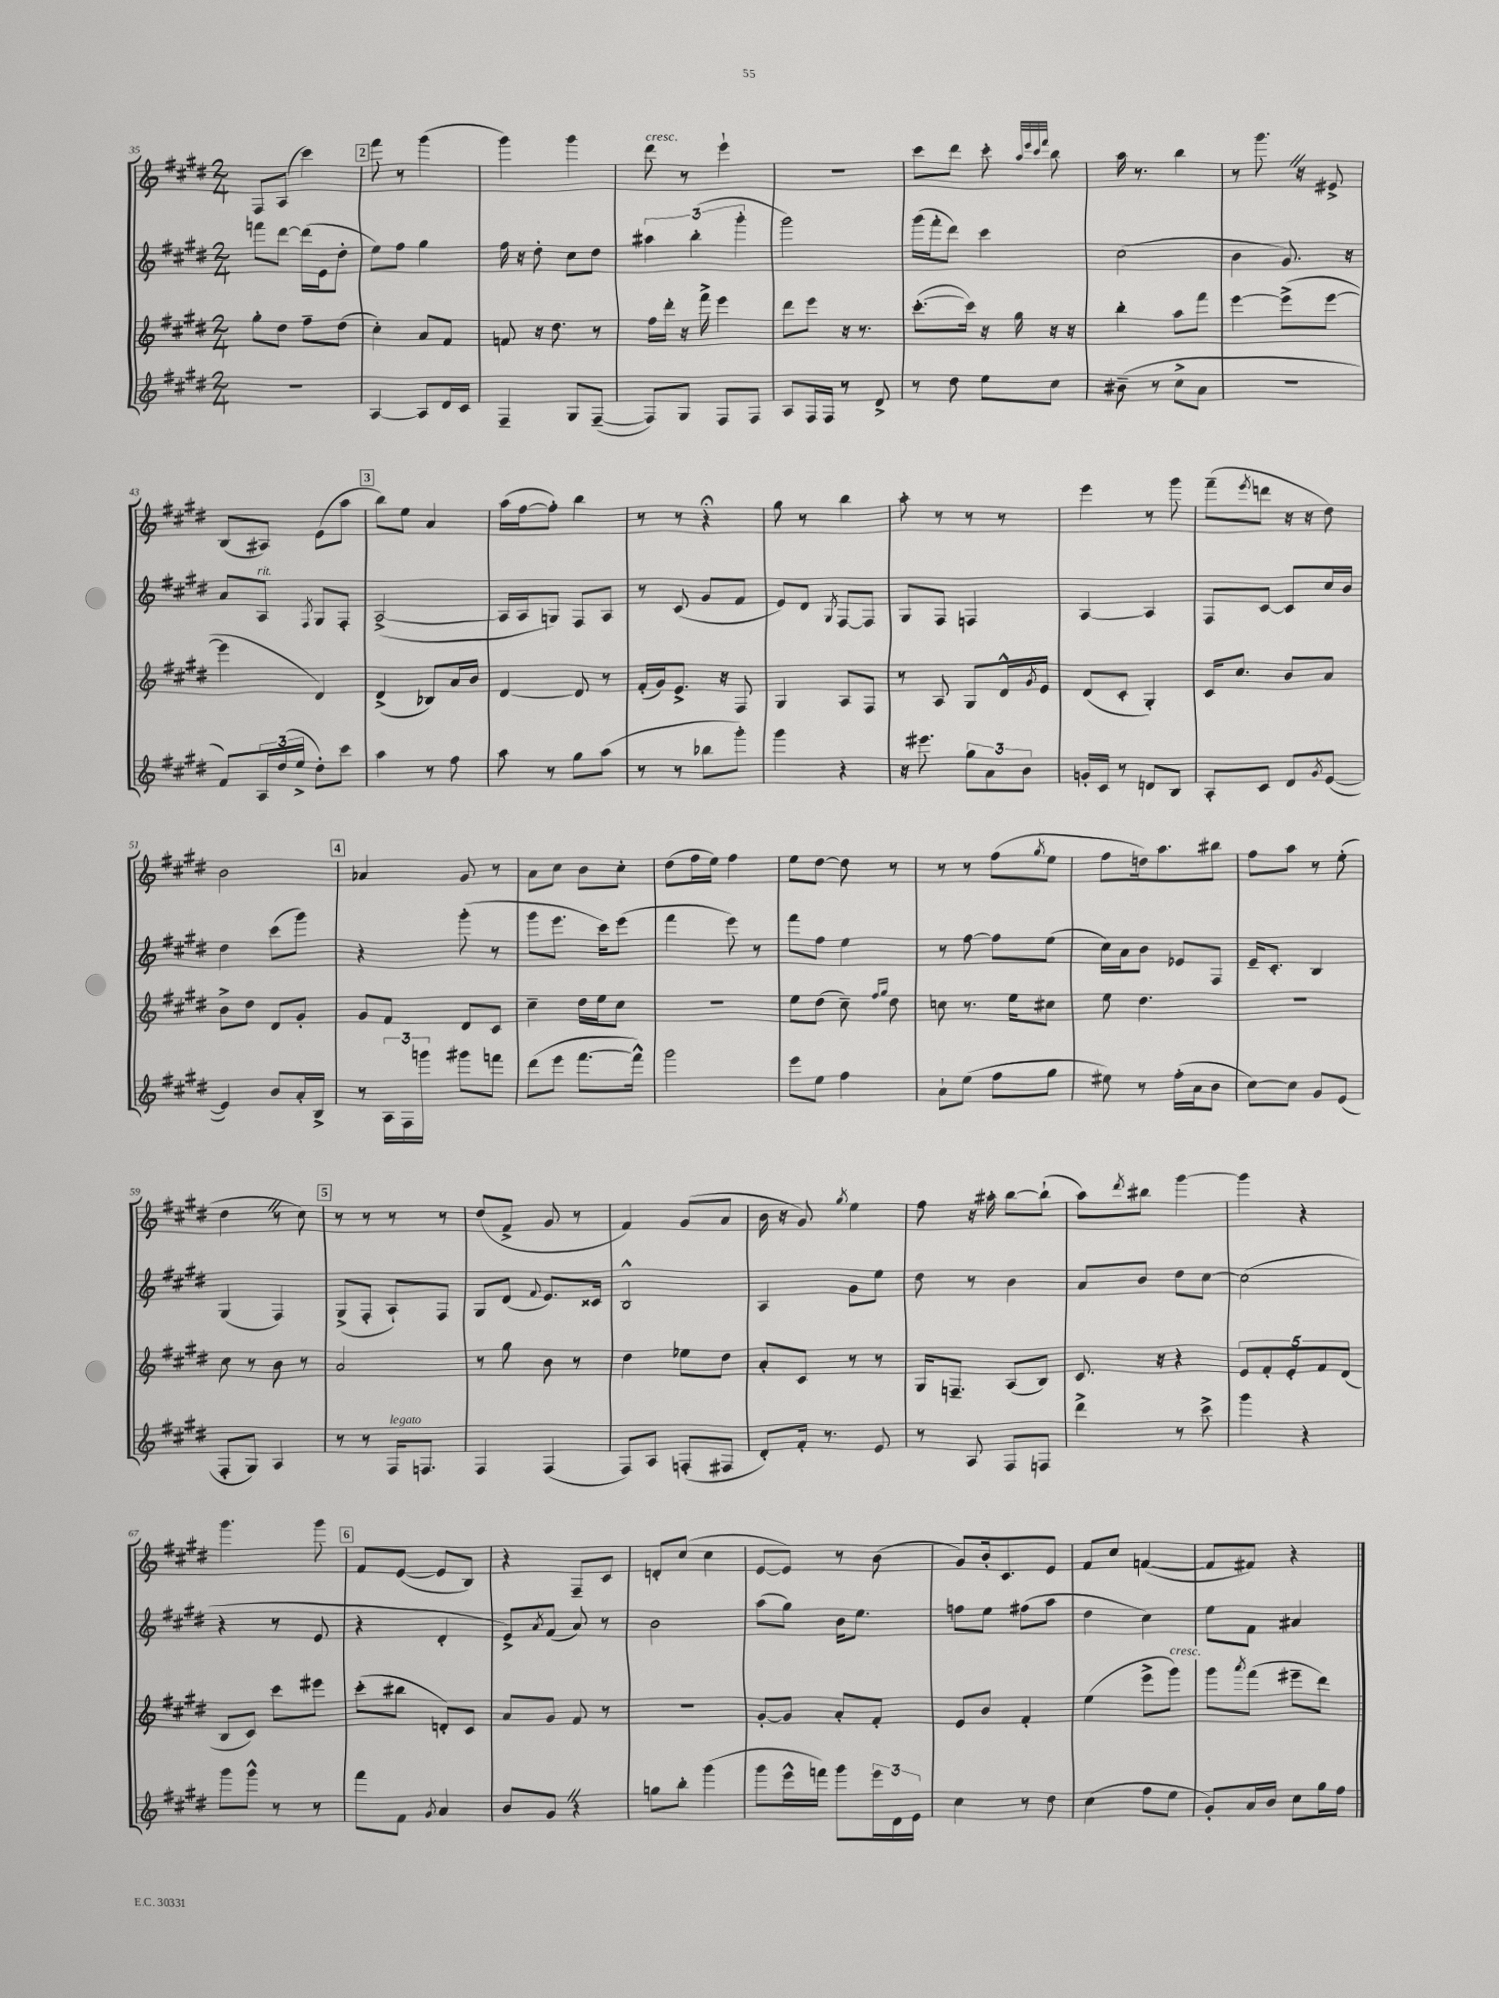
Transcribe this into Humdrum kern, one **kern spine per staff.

**kern	**kern	**kern	**kern
*part4	*part3	*part2	*part1
*staff4	*staff3	*staff2	*staff1
*clefG2	*clefG2	*clefG2	*clefG2
*k[f#c#g#d#]	*k[f#c#g#d#]	*k[f#c#g#d#]	*k[f#c#g#d#]
*M2/4	*M2/4	*M2/4	*M2/4
=35	=35	=35	=35
2r	8gg#'\L	8fffn\L	8F#/L
.	8dd#\J	[8ddd#\J	(8A/J
.	8ff#~\L	(16ddd#\LL]	4ccc#\)
.	.	16e\J	.
.	(8dd#\J	8dd#'\J	.
!!LO:REH:place=s1:t=2
=36	=36	=36	=36
[4A/	4cc#'\)	8ee\L)	8fff#\
.	.	8ff#\J	8r
8A/L]	8a/L	4gg#\	(4ggg#\
16d#/L	8f#/J	.	.
16c#/JJ	.	.	.
=37	=37	=37	=37
4F#~/	8fn/	16ff#\	4ggg#\)
.	.	16r	.
.	16r	8dd#'\	.
.	8.dd#\	.	.
8G#/L	.	8cc#\L	4ggg#\
([8F#~/J	8r	8dd#\J	.
=38	=38	=38	=38
!	!	!	!LO:TX:a:i:t=cresc.
8F#/L])	16ff#\LL	6aa#X\	8ddd#\
.	16ddd#'\JJ	.	.
8G#/J	16r	.	8r
.	.	(6bb'\	.
.	16fff#^\	.	.
8F#/L	4eee\	.	4eee`\
.	.	6ggg#'\	.
8F#/J	.	.	.
=39	=39	=39	=39
8A/L	8ddd#\L	2ggg#\)	2r
16F#/L	8eee\J	.	.
16F#/JJ	.	.	.
8r	16r	.	.
.	8.r	.	.
8d#^/	.	.	.
=40	=40	=40	=40
8r	([8.ccc#'\L	(16ggg#\LL	8ccc#\L
.	.	16fff#'\J	.
8dd#\	.	8ddd#\J)	8ddd#\J
.	16ccc#\Jk])	.	.
8ee\L	16r	4ccc#\	8ccc#'\
.	16gg#\	.	.
.	.	.	32qqaa/LLL
.	.	.	32qqeee/
.	.	.	32qqccc#/
.	.	.	32qqfff#/JJJ
8cc#\J	16r	.	8bb\
.	16r	.	.
=41	=41	=41	=41
(8b#X~\	4bb'\	(2cc#\	16aa\
.	.	.	8.r
8r	.	.	.
8cc#^\L	8aa\L	.	4bb\
8a\J	8fff#\J	.	.
=42	=42	=42	=42
2r	[4eee\	4b\	8r
.	.	.	8.ggg#Z\
.	(8eee^\L]	8.g#/)	.
.	.	.	16r
.	[8eee\J	.	8e#X^/
.	.	16r	.
!!LO:LB:g=z
=43	=43	=43	=43
8f#/L)	4eee\]	8a/L	(8B/L
!	!	!LO:TX:a:i:t=rit.	!
24A/L	.	8A/J	8A#X/J)
(24dd#/	.	.	.
24ee^/JJ	.	.	.
.	.	8qF#/	.
8dd#'\L)	4d#/)	8G#/L	(8e\L
8ccc#\J	.	8F#'/J	8aa\J
!!LO:REH:place=s1:t=3
=44	=44	=44	=44
4aa\	(4d#^/	([2A^/	8bb\L)
.	.	.	8ee\J
8r	8B-X/L)	.	4a/
8ff#\	16a/L	.	.
.	16b/JJ	.	.
=45	=45	=45	=45
8aa\	[4d#/	16A/LL]	(16aa\LL
.	.	16A/J	[16ff#\J
8r	.	8Gn/J)	8ff#'\J])
8gg#\L	8d#/]	8F#/L	4bb\
(8aa\J	8r	8A/J	.
=46	=46	=46	=46
8r	(16f#'/LL	8r	8r
.	16g#/J)	.	.
8r	8.e^/J	(8c#/	8r
8bb-X\L	.	8g#/L	4r;<
.	16r	.	.
8ggg#'\J)	8F#/	8f#/J	.
=47	=47	=47	=47
4ggg#\	4G#/	8e/L)	8gg#\
.	.	8d#/J	8r
.	.	8qG#/	.
4r	8A/L	[8F#/L	4bb\
.	8F#/J	8F#/J]	.
=48	=48	=48	=48
16r	8r	8G#/L	8aa'\
8.eee#X\	.	.	.
.	8A/	8F#/J	8r
12gg#\L	8G#/L	4Fn/	8r
12a\	.	.	.
.	16d#^^/L	.	8r
12b\J	.	.	.
.	8qg#/	.	.
.	16e/JJ	.	.
=49	=49	=49	=49
16gn'/LL	(8d#/L	[4A/	4eee\
16c#/JJ	.	.	.
8r	8c#'/J	.	.
8dn/L	4G#'/)	4A/]	8r
8B/J	.	.	8ggg#\
=50	=50	=50	=50
8A'/L	16c#/KL	8F#/L	(8fff#~\L
.	8.cc#/J	.	.
.	.	.	8qeee/
8c#/J	.	[8c#/J	8dddn\J
8d#/L	8b/L	8c#/L]	16r
.	.	.	16r
8qg#/	.	.	.
([8e/J	8a/J	16cc#/L	8dd#\)
.	.	16b/JJ	.
!!LO:LB:g=z
=51	=51	=51	=51
4e/])	8b^\L	4dd#\	2b\
.	8dd#\J	.	.
8b/L	8d#/L	(8ccc#\L	.
16a'/L	8g#'/J	8ggg#\J)	.
16B^/JJ	.	.	.
!!LO:REH:place=s1:t=4
=52	=52	=52	=52
8r	8g#/L	4r	4a-X/
24A\LL	8f#/J	.	.
24F#\	.	.	.
24gggn\JJ	.	.	.
8ggg#X\L	8d#/L	(8ggg#'\	8g#/
8fffn\J	8c#/J	8r	8r
=53	=53	=53	=53
(8ddd#\L	4cc#~\	8ggg#\L	8a\L
8eee\J	.	8.eee\J	8cc#\J
[8.fff#\L	16dd#\LL	.	8b\L
.	16ee\J	16ccc#\KL)	.
.	8cc#\J	(8eee\J	8cc#'\J
16fff#^^\Jk])	.	.	.
=54	=54	=54	=54
2ggg#\	2r	4fff#\	(8dd#\L
.	.	.	16ff#\L
.	.	.	16ee\JJ)
.	.	8eee\)	4ff#\
.	.	8r	.
=55	=55	=55	=55
8eee\L	8ee\L	8fff#\L	8ee\L
8ee\J	(8dd#\J	8ff#\J	[8dd#\J
4ff#\	8cc#~\)	4ee\	8dd#\]
.	16qqff#/LL	.	.
.	16qqgg#/JJ	.	.
.	8dd#\	.	8r
=56	=56	=56	=56
8a`\L	8ccn\	8r	8r
(8ee\J	8.r	[8ff#\	8r
8ff#\L	.	8ff#\L]	(8ff#\L
.	16ee\KL	.	.
.	.	.	8qgg#/
8gg#\J	8cc#X\J	(8ee\J	8ee\J
=57	=57	=57	=57
8ee#X\)	8ee\	16cc#\LL)	8ff#\L
.	.	16a\J	.
8r	4.dd#\	8b\J	16ddn\k)
.	.	.	8.aa\
(16ff#'\LL	.	8e-X/L	.
16a\J	.	.	.
8b\J	.	8F#/J	8bb#X\J
=58	=58	=58	=58
[8cc#\L)	2r	16e~/KL	8ff#\L
.	.	8.c#'/J	.
8cc#\J]	.	.	8aa\J
8g#/L	.	4B/	8r
(8e/J	.	.	(8ee'\
!!LO:LB:g=z
=59	=59	=59	=59
8F#'/L	8cc#\	(4G#/	4dd#Z\
8G#/J)	8r	.	.
4A/	8b\	4F#/)	8r
.	8r	.	8cc#\)
!!LO:REH:place=s1:t=5
=60	=60	=60	=60
8r	2a/	(8G#^/L	8r
8r	.	8F#'/J	8r
!LO:TX:a:i:t=legato	!	!	!
16F#/KL	.	8A`/L)	8r
8.Fn/J	.	.	.
.	.	8F#/J	8r
=61	=61	=61	=61
4F#/	8r	8G#/L	(8dd#/L
.	8gg#\	(8d#/J	8f#^/J
.	.	8qqf#/	.
(4F#/	8b\	8.e/L)	8g#/
.	8r	.	8r
.	.	16c##X/Jk	.
=62	=62	=62	=62
8F#/L)	4dd#\	2B^^/	4f#/)
8A/J	.	.	.
(8Fn'/L	8ee-X\L	.	(8g#/L
8F#X/J	8dd#\J	.	8a/J
=63	=63	=63	=63
8d#'/L)	8a'/L	4A/	16b\
.	.	.	16r
16f#'/Jk	8c#/J	.	8g#/)
8.r	.	.	.
.	.	.	8qgg#/
.	8r	8g#\L	4ee\
8e/	8r	8ee\J	.
=64	=64	=64	=64
8r	16G#/KL	8dd#\	8ff#\
.	8.Fn~/J	.	.
8A/	.	8r	16r
.	.	.	16aa#X'\
8F#/L	(8A/L	4b\	[8bb\L
8Fn/J	8B/J)	.	(8bb`\J]
=65	=65	=65	=65
4ddd#^\	8.c#/	8a/L	8aa\L)
.	.	.	8qddd#/
.	.	8b/J	8bb#X\J
.	16r	.	.
8r	4r	8dd#\L	[4ggg#\
8ccc#^\	.	[8cc#\J	.
=66	=66	=66	=66
4ggg#\	10e/L	(2cc#\]	4ggg#\]
.	10f#'/	.	.
.	10e'/	.	.
4r	.	.	4r
.	10f#/	.	.
.	(10d#/J	.	.
!!LO:LB:g=z
=67	=67	=67	=67
8ggg#\L	8B/L	4r	4.ggg#\
8ggg#^^\J	8c#/J)	.	.
8r	8ccc#\L	8r	.
8r	8eee#X\J	8e/	8ggg#\
!!LO:REH:place=s1:t=6
=68	=68	=68	=68
8fff#\L	(8ccc#'\L	4r	8f#/L
8f#\J	8bb#X\J	.	([8e/J
8qg#/	.	.	.
4a/	8dn'/L)	4d#'/	8e/L]
.	8c#/J	.	8B/J)
=69	=69	=69	=69
8b/L	8a/L	8e^/L)	4r
.	.	8qa/	.
8g#Z/J	8g#/J	(8f#/J	.
4r	8f#/	8a/)	8F#~/L
.	8r	8r	8c#/J
=70	=70	=70	=70
8ggn\L	2r	2b\	8dn'/L
8bb'\J	.	.	(8cc#/J
(4ggg#\	.	.	4cc#\
=71	=71	=71	=71
8ggg#\L	[8g#'/L	(8aa\L	[8e/L
16eee^^\L	8g#/J]	8gg#\J)	8e/J])
16fffn\JJ)	.	.	.
8ggg#\L	8a'/L	16b\KL	8r
.	.	8.ee\J	.
24eee\L	8f#'/J	.	(8b\
24d#\	.	.	.
24e\JJ	.	.	.
=72	=72	=72	=72
4cc#\	8e/L	8ffn\L	8g#/L)
.	8b/J	8ee\J	16b'/k
.	.	.	8.c#/
8r	4f#'/	(8ff#X\L	.
8dd#\	.	8aa\J	8e/J
=73	=73	=73	=73
(4cc#\	(4ee\	4dd#\	8f#/L
.	.	.	8cc#/J
8ff#\L	8eee^\L	4cc#\)	([4fn/
!	!LO:TX:a:i:t=cresc.	!	!
8ee\J	8ggg#\J)	.	.
=74	=74	=74	=74
8g#'/L)	8ggg#\L	8ee\L	8f/L]
.	8qaaa/	.	.
16a/L	(8fff#\J	8f#\J	8f#X/J)
16b/JJ	.	.	.
8cc#\L	8eee#X~\L	4a#X/	4r
16gg#\L	8ddd#\J)	.	.
16ff#\JJ	.	.	.
==	==	==	==
*-	*-	*-	*-
